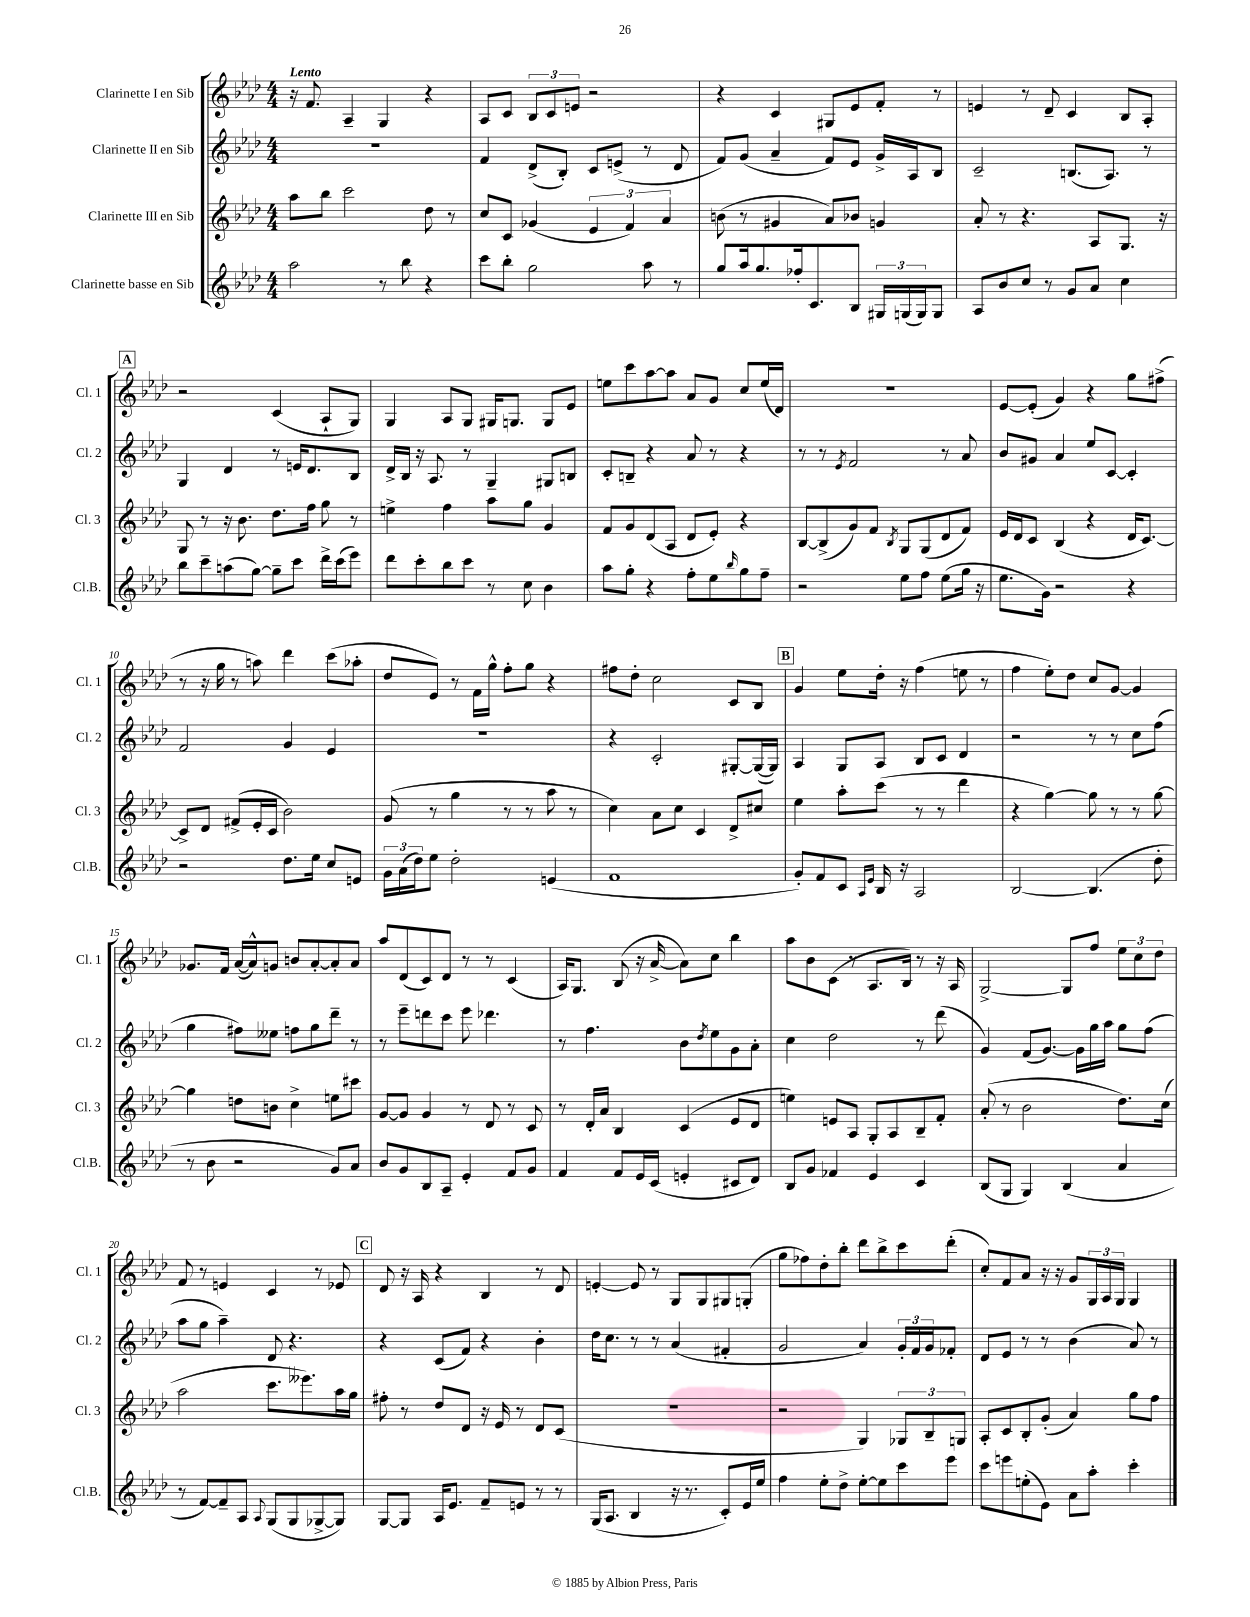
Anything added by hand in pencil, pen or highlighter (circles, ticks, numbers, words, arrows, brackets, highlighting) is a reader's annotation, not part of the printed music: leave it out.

**kern	**kern	**kern	**kern
*staff4	*staff3	*staff2	*staff1
*clefG2	*clefG2	*clefG2	*clefG2
*k[b-e-a-d-]	*k[b-e-a-d-]	*k[b-e-a-d-]	*k[b-e-a-d-]
*M4/4	*M4/4	*M4/4	*M4/4
2aa-\	8aa-\L	1r	16r
.	.	.	8.f/
.	8bb-\J	.	.
.	2ccc\	.	4A-~/
8r	.	.	4G/
8bb-\	.	.	.
4r	8dd-\	.	4r
.	8r	.	.
=	=	=	=
8ccc\L	8cc/L	4f/	8A-/L
8bb-'\J	8c/J	.	8c/J
2gg\	(4g-/	(8d-^/L	12B-/L
.	.	.	12c/
.	.	8B-'/J)	.
.	.	.	12e/J
.	6e-/	8c/L	2r
.	.	(8e^/J	.
.	6f/)	.	.
8aa-\	.	8r	.
.	6a-/	.	.
8r	.	8d-/	.
=	=	=	=
8gg/L	(8b\	8f/L)	4r
16aa-/k	8r	(8g/J	.
8.gg/	.	.	.
.	4g#/	4a-~/	4c/
16ff-'/k	.	.	.
8.c/	.	.	.
.	8a-/L)	8f/L)	8G#/L
8B-/J	8b-/J	8e-/J	8e-/
24G#/LL	4g/	16g^/LL	8f'/J
(24G/	.	.	.
.	.	16A-/J	.
24G/J)	.	.	.
8G/J	.	8B-/J	8r
=	=	=	=
8A-/L	8a-'/	2c~/	4e/
8b-/	8r	.	.
8cc/J	4.r	.	8r
8r	.	.	8d-~/
8g/L	.	(8.B/L	4c/
8a-/J	8A-/L	.	.
.	.	8.A-/J)	.
4cc\	8.G/J	.	8B-/L
.	.	8r	8A-'/J
.	16r	.	.
=	=	=	=
8bb-\L	8G/	4G/	2r
8ccc~\	8r	.	.
(8aa\	16r	4d-/	.
.	8.b-\	.	.
[8gg\J)	.	.	.
8gg~\]L	8.dd-\L	8r	(4c/
8ccc\J	.	16e/LK	.
.	16ff\Jk	8.d-/	.
16ddd-^\LL	8gg\	.	8A-`/L
(16ccc\J	.	.	.
8eee-\J)	8r	8B-/J	8G/J)
=	=	=	=
8ddd-\L	4ee^\	16d-^/LL	4G/
.	.	16B-/JJ	.
8ccc'\	.	16r	.
.	.	8.A-/	.
8bb-\	4ff\	.	8A-/L
8ccc\J	.	8r	8G/J
8r	8aa-\L	4G~/	16G#/LK
.	.	.	8.G/J
8cc\	8gg\J	.	.
4b-\	4g/	8G#/L	8G/L
.	.	8B/J	8e-/J
=	=	=	=
8aa-\L	8f/L	8c'/L	8ee\L
8gg'\J	8g/	8B~/J	8ccc\
4r	(8d-/	4r	[8aa-\
.	8A-/J	.	8aa-\]J
8ff'\L	8d-/L	8a-/	8a-/L
8ee-\	8e-'/J)	8r	8g/J
16qqbb-/	.	.	.
8gg\	4r	4r	8cc/L
8ff~\J	.	.	(16ee/L
.	.	.	16d-/JJ)
=	=	=	=
2r	[8B-/L	8r	1r
.	(8B-^/]	8r	.
.	.	8qe-/	.
.	8g/)	2f/	.
.	8f/J	.	.
.	8qB-/	.	.
8ee-\L	8G/L	.	.
8ff\J	(8G/	.	.
(8ee-\L	8d-/	8r	.
16gg\Jk	8f/J)	8a-/	.
16r	.	.	.
=	=	=	=
8.ee-\L	16e-/LL	8b-/L	[8e-/L
.	16d-/J	.	.
.	8c/J	8g#/J	(8e-'/]J
16g\Jk)	.	.	.
2r	(4B-/	4a-/	4g/)
.	4r	8ee-/L	4r
.	.	[8c/J	.
4r	16d-/LK	4c'/]	8gg\L
.	[8.c/J)	.	.
.	.	.	(8ff#^\J
=	=	=	=
2r	8c^/]L	2f/	8r
.	8d-/J	.	16r
.	.	.	16gg\
.	(8f#^/L	.	8r
.	16e-'/L	.	8aa\)
.	16c/JJ	.	.
8.dd-\L	2b-\)	4g/	4ddd-\
16ee-\Jk	.	.	.
8cc/L	.	4e-/	(8ccc\L
8e/J	.	.	8aa-'\J
=	=	=	=
24g\LL	(8g/	1r	8dd-/L
(24a-\	.	.	.
24dd-\J)	.	.	.
8ee-\J	8r	.	8e-/J)
2dd-'\	4gg\	.	8r
.	.	.	16f\LL
.	.	.	16gg^^\JJ
.	8r	.	8ff'\L
.	8r	.	8gg\J
(4e/	8aa-\	.	4r
.	8r	.	.
=	=	=	=
1f	4cc\)	4r	8ff#\L
.	.	.	8dd-'\J
.	8a-\L	2c'/	2cc\
.	8cc\J	.	.
.	4c/	.	.
.	8d-^/L	[8G#'/L	8c/L
.	8cc#/J	(16G#/_L	8B-/J
.	.	16G#/]JJ)	.
=	=	=	=
8g'/L)	4ee-\	4A-/	4g/
8f/	.	.	.
8c/J	8aa-'\L	8G/L	8ee-\L
16qqA-/LL	.	.	.
16qqe-/JJ	.	.	.
16B-/	(8ccc\J	8A-/J	16dd-'\Jk
16r	.	.	16r
2A-/	8r	8B-/L	(4ff\
.	8r	8c/J	.
.	4ddd-\	4d-/	8ee\
.	.	.	8r
=	=	=	=
[2B-/	4r	2r	4ff\
.	[4gg\)	.	8ee-'\L)
.	.	.	8dd-\J
(4.B-/]	8gg\]	8r	8cc/L
.	8r	8r	[8g/J
.	8r	8cc\L	4g/]
8dd-'\	[8gg\	(8ff\J	.
=	=	=	=
8r	4gg\]	4gg\	8.g-/L
8b-\	.	.	.
.	.	.	16f/Jk
2r	8dd\L	8ff#\L)	([16a-/LL
.	.	.	16a-^^/]J)
.	8b\J	8ee--\J	8g/J
.	4cc^\	8ff\L	8b/L
.	.	8gg\	[8a-'/
8g/L)	8ee\L	8ddd-~\J	8a-'/]
8a-/J	8ccc#\J	8r	8a-/J
=	=	=	=
8b-/L	[8g/L	8r	8aa-/L
8g/	8g/]J	8eee-~\L	(8d-/
8B-/	4g/	8ddd\	8c/)
8A-~/J	.	8ccc\J	8d-/J
4e-'/	8r	8eee-\	8r
.	8d-/	4.ddd-\	8r
8f/L	8r	.	(4c/
8g/J	8c/	.	.
=	=	=	=
4f/	8r	8r	16A-/LK)
.	.	.	8.G/J
.	16d-'/LL	4.ff\	.
.	16a-/JJ	.	.
8f/L	4B-/	.	(8B-/
16e-/L	.	.	16r
(16c/JJ	.	.	[16a-^/
4e'/	(4c/	8b-\L	8a-\]L)
.	.	8qdd-/	.
.	.	8ee-\	8cc\J
8c#/L	8e-/L	8g\	4bb-\
8d-/J)	8d-/J	8a-'\J	.
=	=	=	=
8B-/L	4ee\)	4cc\	8aa-\L
8g/J	.	.	8b-\
4f-/	8e/L	2dd-\	(8c\J
.	8A-/J	.	8r
4e-/	8G'/L	.	8.A-/L
.	8A-/	.	.
.	.	.	16B-/Jk)
4c/	8B-~/	8r	8r
.	8f'/J	(8ddd-\	16r
.	.	.	16A-/
=	=	=	=
(8B-/L	(8a-'/	4g/)	[2G^/
8G/J	8r	.	.
4G/)	2b-\	(8f/L	.
.	.	[8.g/J)	.
(4B-/	.	.	8G/]L
.	.	16g\]LL	.
.	.	16gg\	8ff/J
.	.	16aa-\JJ	.
4a-/	8.dd-\L)	8gg\L	12ee-\L
.	.	.	12cc\
.	.	(8ff\J	.
.	.	.	12dd-\J
.	(16cc\Jk	.	.
=	=	=	=
8r	2aa-\	8aa-\L	8f/
[8f/L)	.	8gg\J	8r
8f~/]	.	4aa-~\)	4e/
8A-/J	.	.	.
8qqA-/	.	.	.
(8G/L	8.ccc\L	8d-/	4c/
8G/	.	4.r	.
.	8.eee--\)	.	.
[8G-^/	.	.	8r
8G-/]J)	16aa-\L	.	8e-/
.	16gg\JJ	.	.
=	=	=	=
[8G/L	8ff#'\	4r	8d-/
8G/]J	8r	.	16r
.	.	.	16A-/
16A-/LK	8dd-/L	(8c/L	4r
8.e-/J	.	.	.
.	8d-/J	8f/J)	.
8f~/L	16r	4r	4B-/
.	16e-/	.	.
8e/J	8r	.	.
8r	8d-/L	4b-'\	8r
8r	(8c/J	.	8d-/
=	=	=	=
(16G/LK	1r	16dd-\LK	[4e'/
8.A-/J	.	8.cc\J	.
4B-/	.	8r	8e/]
.	.	8r	8r
16r	.	(4a-/	8G/L
8.r	.	.	.
.	.	.	8G/
8c'/L)	.	4f#'/	8G#/
16e-/L	.	.	(8G'/J
16ee-/JJ	.	.	.
=	=	=	=
4ff\	2r	2g/	8gg\L
.	.	.	8ff-\)
8ee-'\L	.	.	8dd-'\
8dd-^\J	.	.	8bb-'\J
[8ee-'\L	4G/)	4a-/)	8ddd-\L
8ee-\]	.	.	8bb-^\
8ccc\	12G-/L	24g'/LL	8ccc\
.	.	24f/	.
.	12B-~/	24g/J	.
8eee-\J	.	8f-'/J	(8ddd-'\J
.	12G/J	.	.
=	=	=	=
8ccc\L	8A-'/L	8d-/L	8cc'/L)
8eee\	8c/	8e-/J	8f/
(8ee'\	8B-'/	8r	8a-/J
8e-\J)	(8g'/J	8r	16r
.	.	.	16r
8a-\L	4a-/)	(4b-\	8g/L
8aa-'\J	.	.	24G/L
.	.	.	24A-/
.	.	.	24G/JJ
4ccc'\	8gg\L	8a-/)	4G/
.	8ff\J	8r	.
==	==	==	==
*-	*-	*-	*-
